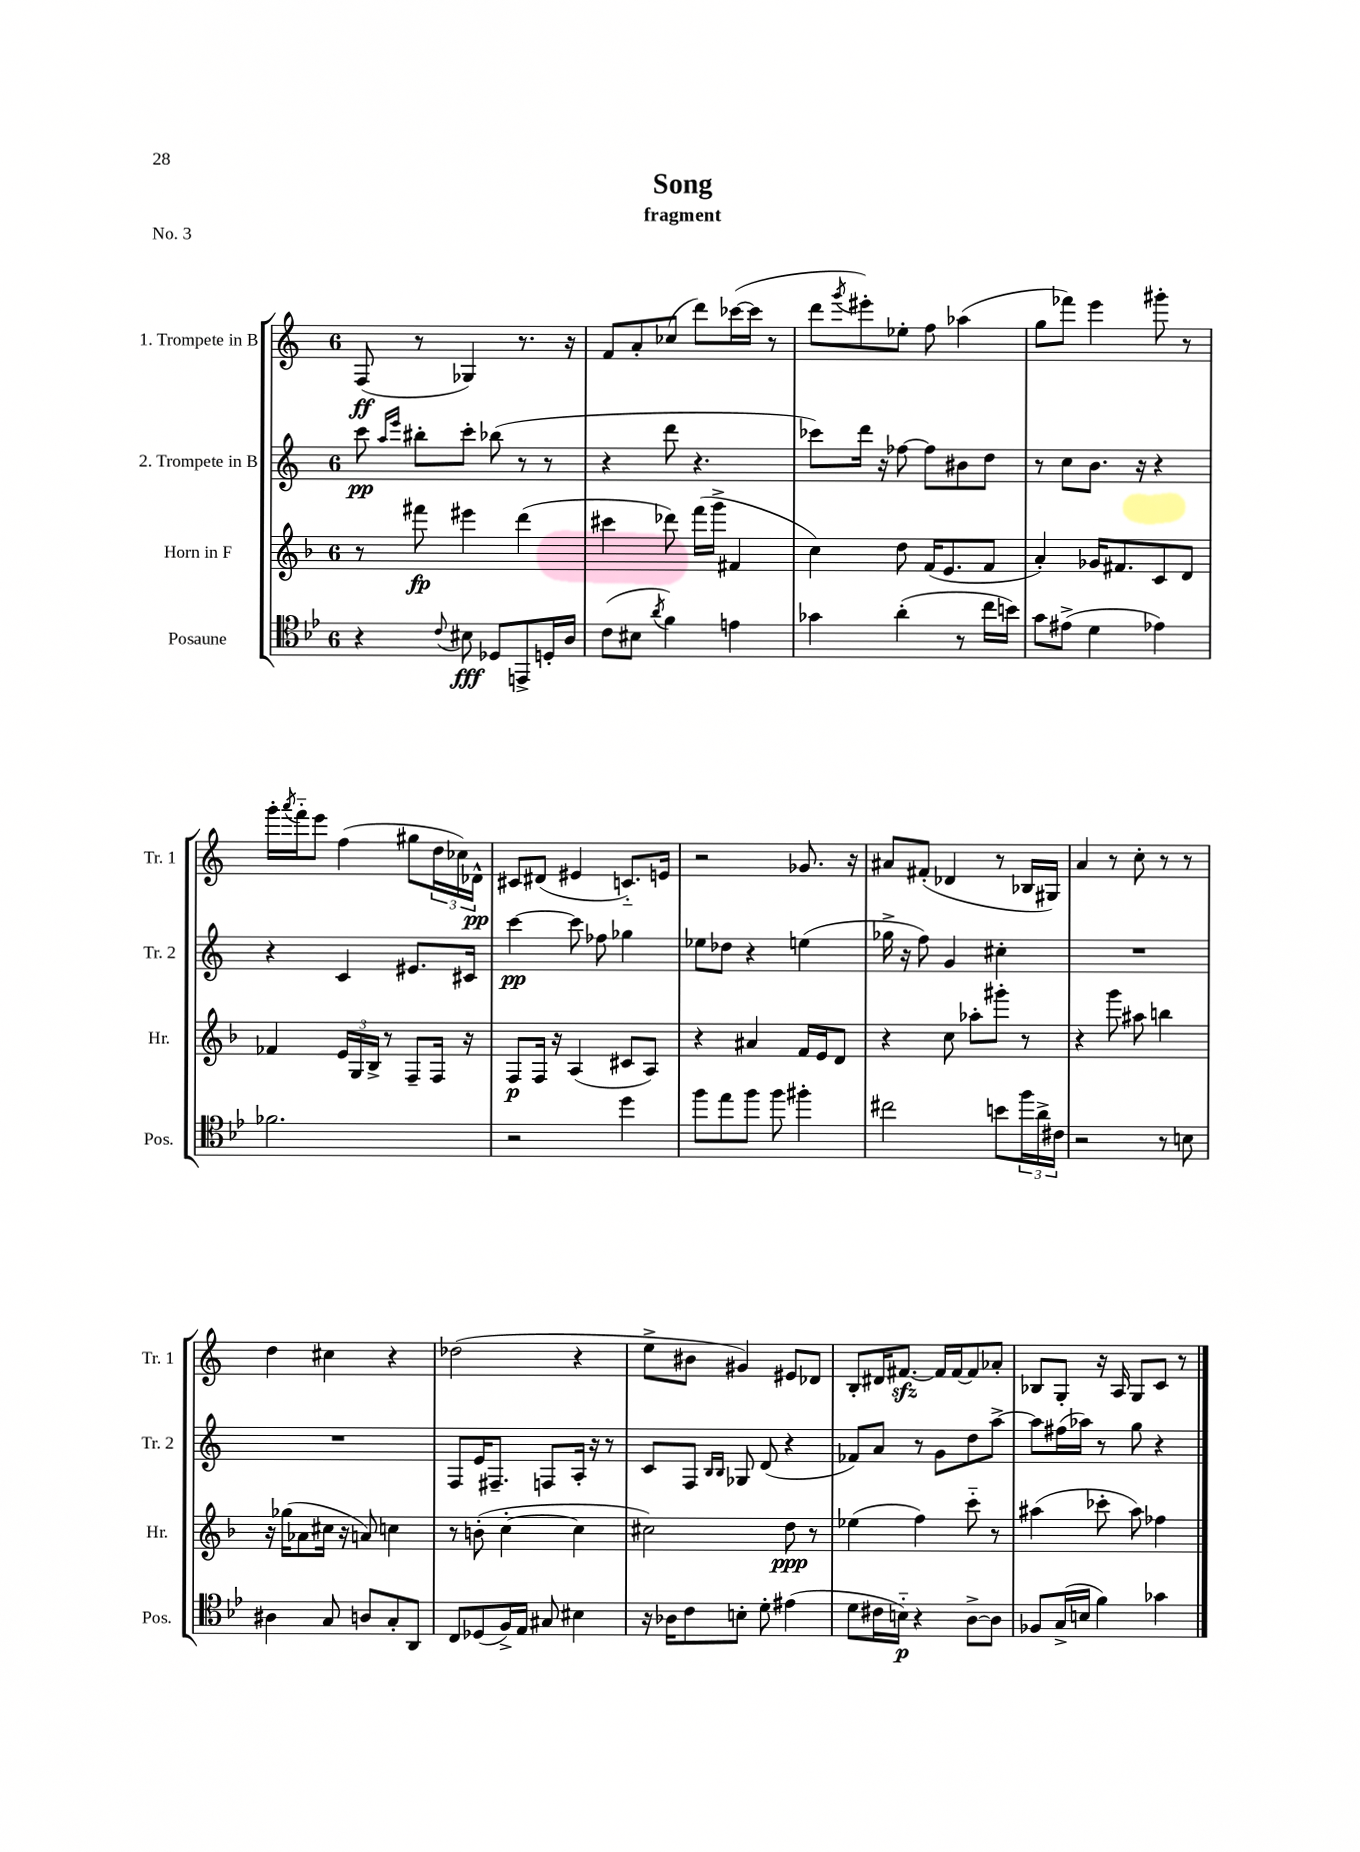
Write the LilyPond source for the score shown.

\header { title = "Song" subtitle = "fragment" piece = "No. 3" }
<<
\new StaffGroup <<
\new Staff = "s0" \with { instrumentName = "1. Trompete in B" shortInstrumentName = "Tr. 1" } {
    \clef treble \key c \major \once \override Staff.TimeSignature.style = #'single-digit \time 6/8
    f8\ff( r8 ges4) r8. r16 |
    f'8 a'8-. ces''8( d'''8) ces'''16~( ces'''16 r8 |
    d'''8 \acciaccatura { g'''8 } eis'''8-.) ees''8-. f''8 aes''4( |
    g''8 fes'''8) e'''4 gis'''8-. r8 |
    g'''16-. \acciaccatura { a'''8 } f'''16-_ e'''8 f''4( gis''8 \tuplet 3/2 { d''16 ces''16) des'16-^\pp } |
    cis'8 dis'8( eis'4 c'8.-_) e'16 |
    r2 ges'8. r16 |
    ais'8 fis'8-.( des'4 r8 bes16 gis16) |
    a'4 r8 c''8-. r8 r8 |
    d''4 cis''4 r4 |
    des''2( r4 |
    e''8-> bis'8 gis'4) eis'8 des'8 |
    b8-. dis'16 fis'8.~\sfz fis'16 fis'16~ fis'8 aes'8-. |
    bes8 g8-. r16 a16 g8 c'8 r8 \bar "|." |
}
\new Staff = "s1" \with { instrumentName = "2. Trompete in B" shortInstrumentName = "Tr. 2" } {
    \clef treble \key c \major \once \override Staff.TimeSignature.style = #'single-digit \time 6/8
    c'''8\pp \grace { a''16 e'''16 } bis''8-. c'''8-. bes''8( r8 r8 |
    r4 d'''8 r4. |
    ces'''8) d'''16 r16 fes''8~ fes''8 bis'8 d''8 |
    r8 c''8 b'8. r16 r4 |
    r4 c'4 eis'8. cis'16 |
    c'''4~\pp c'''8 fes''8 ges''4 |
    ees''8 des''8 r4 e''4( |
    ges''16-> r16 f''8) g'4 cis''4-. |
    R2. |
    R2. |
    f8 e'16 fis8.-- f8 a16-. r16 r8 |
    c'8 f8 \grace { b16 b16 } ges8 d'8( r4 |
    fes'8) a'8 r8 g'8 d''8 a''8~-> |
    a''8 fis''16( aes''16) r8 g''8 r4 \bar "|." |
}
\new Staff = "s2" \with { instrumentName = "Horn in F" shortInstrumentName = "Hr." } {
    \clef treble \key f \major \once \override Staff.TimeSignature.style = #'single-digit \time 6/8
    r8 fis'''8\fp eis'''4 d'''4( |
    cis'''4 des'''8) f'''16( g'''16-> fis'4 |
    c''4) d''8 f'16( e'8. f'8 |
    a'4-.) ges'16 fis'8. c'8 d'8 |
    fes'4 \tuplet 3/2 { e'16 g16 bes16-> } r8 f8-- f16 r16 |
    f8\p f16 r16 a4( cis'8 a8) |
    r4 ais'4 f'16 e'16 d'8 |
    r4 c''8 aes''8-. gis'''8-. r8 |
    r4 g'''8 ais''8 b''4 |
    r16 ges''16( aes'8 cis''16 r16 a'8) c''4 |
    r8 b'8-.( c''4~-. c''4 |
    cis''2) d''8\ppp r8 |
    ees''4( f''4) c'''8-_ r8 |
    ais''4( ces'''8-. ais''8) fes''4 \bar "|." |
}
\new Staff = "s3" \with { instrumentName = "Posaune" shortInstrumentName = "Pos." } {
    \clef tenor \key bes \major \once \override Staff.TimeSignature.style = #'single-digit \time 6/8
    r4 \appoggiatura { c'8 } bis8\fff des8 e,8-> d16-. a16 |
    c'8( bis8 \acciaccatura { a'8 } f'4) e'4 |
    ges'4 a'4-.( r8 c''16 b'16) |
    g'8 eis'8->( d'4 ees'4) |
    fes'2. |
    r2 d''4 |
    f''8 ees''8 f''8 f''8 fis''4-. |
    cis''2 b'8 \tuplet 3/2 { f''16 a'16-> cis'16 } |
    r2 r8 b8 |
    ais4 g8 a8 g8-. a,8 |
    c8 des8( f16->) ees16 gis8 bis4 |
    r16 aes16 c'8 b8-. d'8-. eis'4( |
    d'8 cis'16 b16-_\p) r4 a8~-> a8 |
    fes8 g16->( b16 f'4) ges'4 \bar "|." |
}
>>
>>
\layout { \context { \Score \remove "Bar_number_engraver" } }
